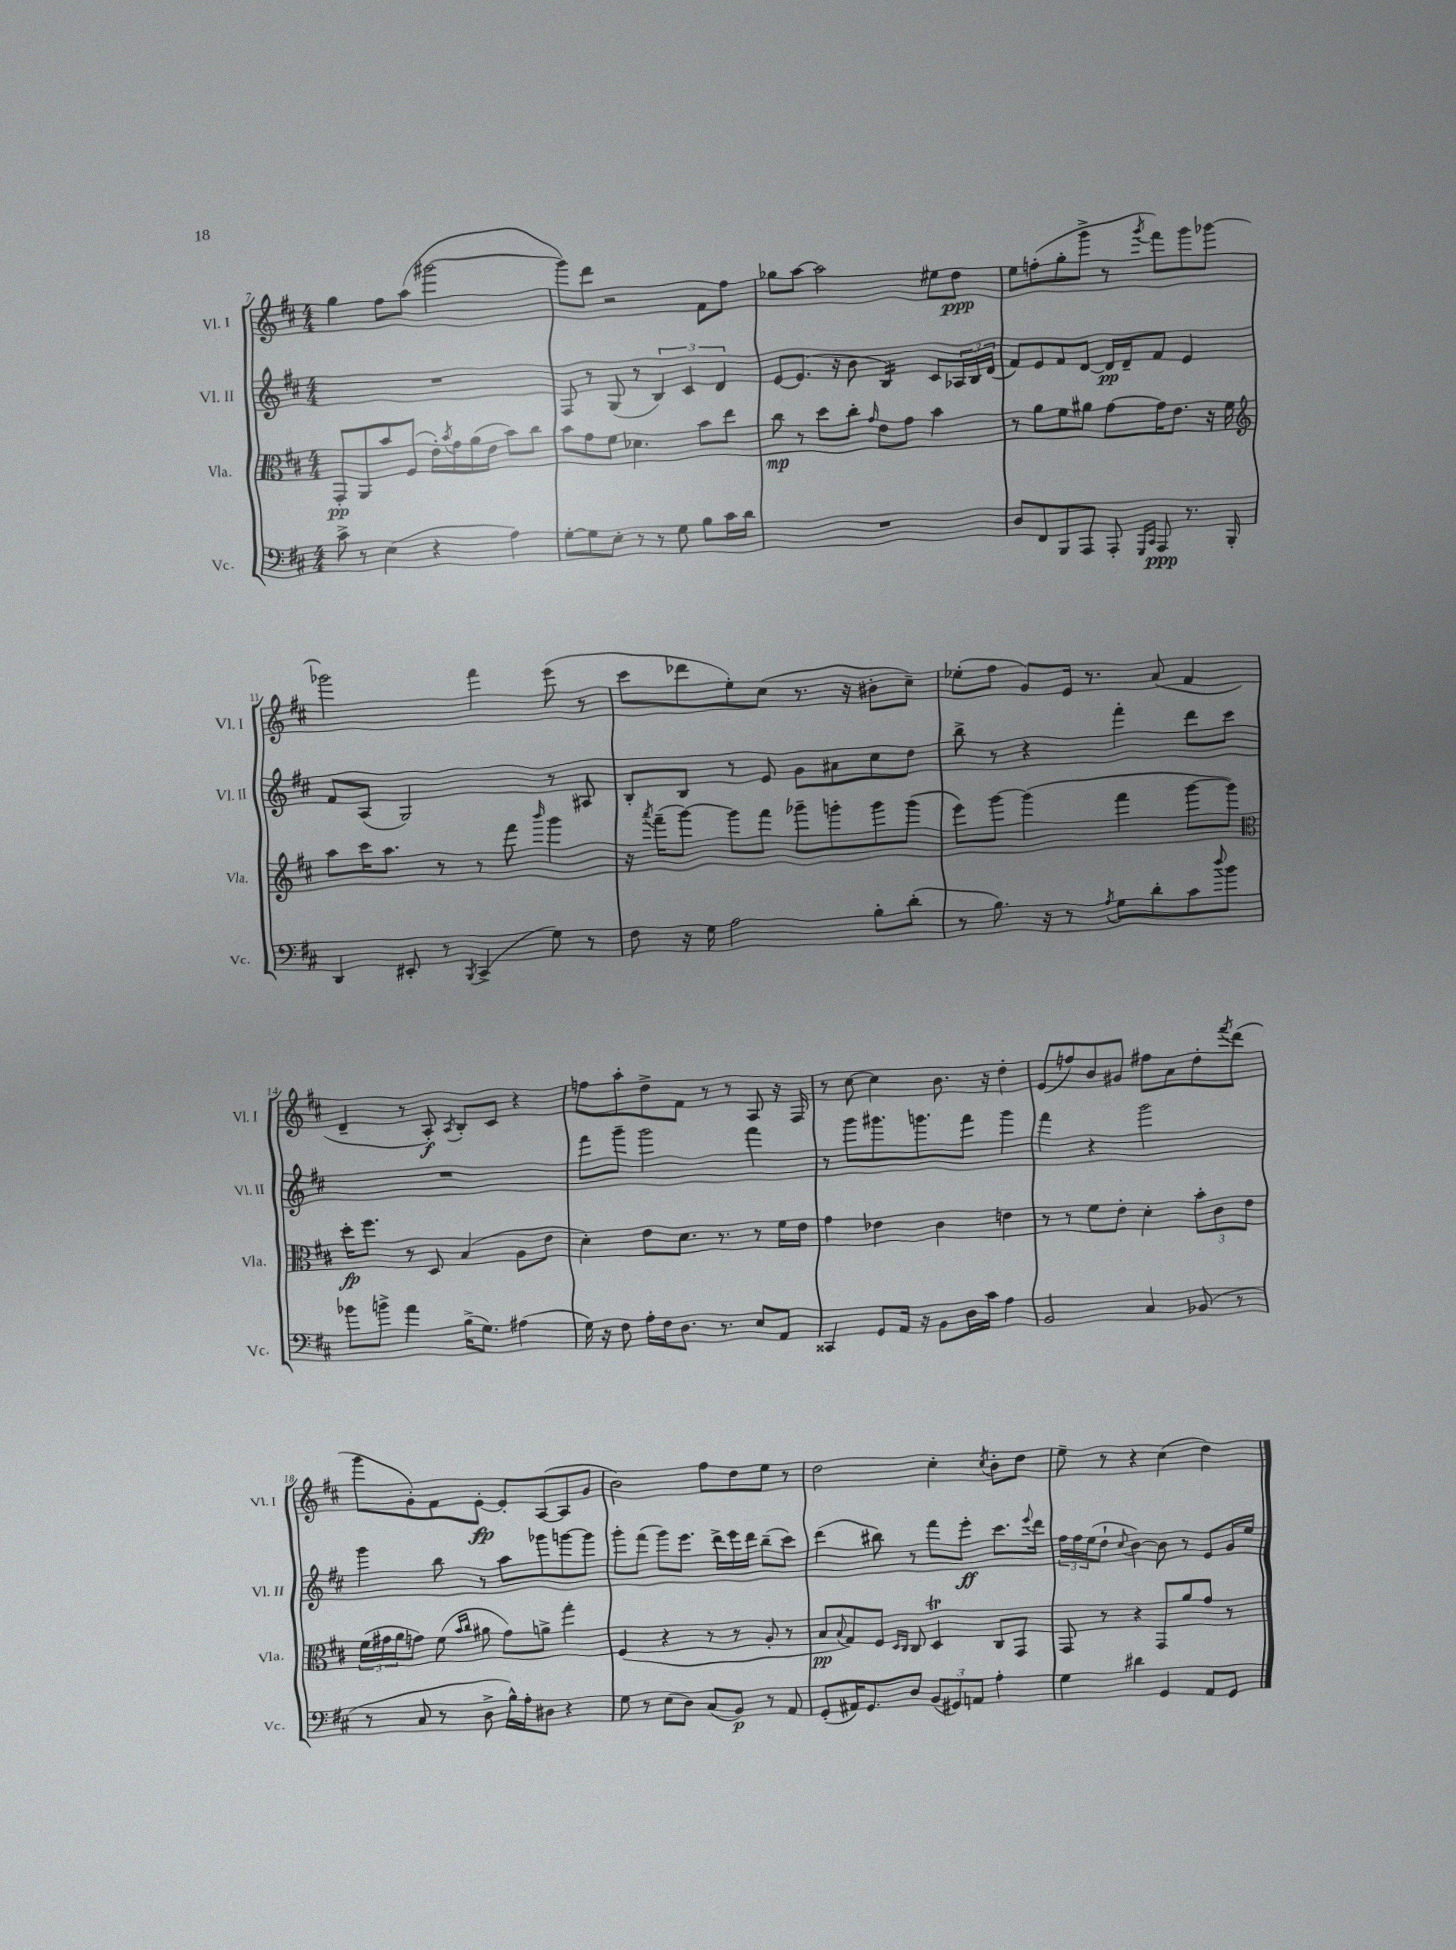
<<
\new StaffGroup <<
\new Staff = "s0" \with { instrumentName = "Vl. I" shortInstrumentName = "Vl. I" } {
    \clef treble \key d \major \numericTimeSignature \time 4/4
    g''4 fis''8 a''8( gis'''2~ |
    gis'''8) d'''8 r2 fis'8 fis''8 |
    ges''8 a''8~ a''2 eis''8 d''8\ppp |
    e''8 f''8-.( g''8-. g'''8-> r8 \acciaccatura { g'''8 } fis'''8) g'''8 ges'''8~ |
    ges'''2 fis'''4 e'''8( r8 |
    cis'''8 des'''8 e''8-.) cis''8( r8. r16 bis'8-. cis''8--) |
    ees''8-.( fis''8 g'8) e'16 r8. a'8( fis'4 |
    d'4-- r8 a8-.\f) \acciaccatura { a8 } b8-. cis'8 r4 |
    f''8 a''8-. d''8-> fis'8 r8 r8 a8 r16 fis16 |
    r8 cis''8~ cis''4 b'8. r16 d''4-. |
    e'8( f''8) b'8 gis'8 fis''8 a'8 d''8-. \acciaccatura { fis'''8 } d'''8( |
    g'''8 g'8-.) fis'8 e'8~-.\fp e'8-. a8~( a8 g'8 |
    b'2) fis''8 d''8 e''8 r8 |
    d''2 cis''4-. \acciaccatura { cis''8 } b'8-. d''8 |
    e''8-- r8 r4 cis''4( d''4) \bar "|." |
}
\new Staff = "s1" \with { instrumentName = "Vl. II" shortInstrumentName = "Vl. II" } {
    \clef treble \key d \major \numericTimeSignature \time 4/4
    R1 |
    fis8 r8 g8( r8 \tuplet 3/2 { b4) cis'4 d'4 } |
    e'8~ e'8.( r16 b'8 b4:16) cis'8 \tuplet 3/2 { aes16 b16 d'16( } |
    fis'8) e'8 fis'8 d'8~ d'16\pp d'16-- fis'8 e'4 |
    fis'8 a8( g2) r8 ais8 |
    b8-. b8 r8 e'8 g'8 ais'8 cis''8 d''8 |
    b''8-> r8 r4 fis'''4-. d'''8 cis'''8 |
    R1 |
    fis'''8 g'''8-- g'''2 fis'''4 |
    r8 g'''8 gis'''8. g'''8. fis'''8 g'''4 |
    fis'''4 r4 g'''2 |
    g'''4 b''8 r8 a''8 ges'''8 g'''8~ g'''8 |
    g'''8-. fis'''8( g'''8) e'''8. d'''16-> e'''16 d'''16 b''8--( cis'''8) |
    d'''4( bis''8) r8 fis'''8 e'''8-.\ff cis'''8. \appoggiatura { e'''8 } d'''16 |
    \tuplet 3/2 { fis''16 fis''16 e''16( } d''8-! \appoggiatura { cis''8 } b'4~) b'8 r8 e'8 g'16 e''16 \bar "|." |
}
\new Staff = "s2" \with { instrumentName = "Vla." shortInstrumentName = "Vla." } {
    \clef alto \key d \major \numericTimeSignature \time 4/4
    g,8-.\pp a,8 b'8 fis8( e'16-.) \acciaccatura { b'8 } g'16 a'16( e'16 b'8) cis''8 |
    b'8 g'8 fis'8 des'4. b'8 e''8 |
    cis''8\mp r8 d''8 cis''8-. \grace { g'16 } e'8 g'8 b'4 |
    r8 a'8 fis'8 ais'8 g'8~ g'16 e'8. r16 fis'16 |
    \clef treble a''8 cis'''16 a''8. r8 r8 fis'''8 \grace { b'''16 } g'''4 |
    r16 \acciaccatura { a'''8 } fis'''16--( g'''8~) g'''8 fis'''8 ges'''8-- g'''8-. g'''8 g'''8( |
    e'''8) g'''8~ g'''4( fis'''4 g'''8~ g'''8) |
    \clef alto d''16-.\fp fis''8. r8 d8 b4( a8 e'8 |
    d'4-.) e'8 d'8. r8. r8 fis'16 e'16 |
    g'4 ees'4 cis'4 e'4 |
    r8 r8 fis'8 e'8-. d'4-. \tuplet 3/2 { b'8-. cis'8 e'8 } |
    \tuplet 3/2 { fis'16( gis'16 a'16 } g'8) fis'8( \grace { b'16 cis''16 } ais'8 g'8) a'8-> g''4-. |
    fis4( r4 r8 r8 a8-. r8 |
    b8\pp \appoggiatura { b8 } g8) fis8 \grace { d16 cis16 } cis8 d4\trill cis8 g,8 |
    g,8 r8 r4 g,8 a'8 g'8 r8 \bar "|." |
}
\new Staff = "s3" \with { instrumentName = "Vc." shortInstrumentName = "Vc." } {
    \clef bass \key d \major \numericTimeSignature \time 4/4
    cis'8-> r8 e4( r4 a4) |
    g8~-. g8 e8-. r8 r8 g8 b8 cis'16 d'16 |
    R1 |
    d8 fis,8 b,,8 a,,8 a,,8-. \grace { g,,16 cis,16 } a,,8\ppp r8. b,,16-. |
    d,4 eis,8-. r8 \acciaccatura { b,,8 } cis,4->( g8) r8 |
    fis8 r16 g16 a2 b8-. d'8-.( |
    r8 b8.) r16 r8 \acciaccatura { a8 } g8 d'8-. cis'8 \appoggiatura { d''8 } b'8 |
    bes'8 b'8-> a'4 b16->( g8.) ais4( |
    g16) r16 fis8 a16-. fis16 d8. r8. e8 a,8 |
    cisis,4 g,8 a,16 r16 b,8 d16 cis'16 a4 |
    b,2 cis4 bes,8( r8 |
    r8 cis8 r8 d8-> b16-^) a16-. dis8 r4 |
    g8 r8 e8( d8) cis8( b,8\p) r8 a,8 |
    g,8-.( ais,16) g,8. d8 \tuplet 3/2 { b,8( gis,8) a,8 } a4-. |
    g4 dis'4 g,4 a,8 g,8 \bar "|." |
}
>>
>>
\layout { \context { \Score currentBarNumber = #7 } }
